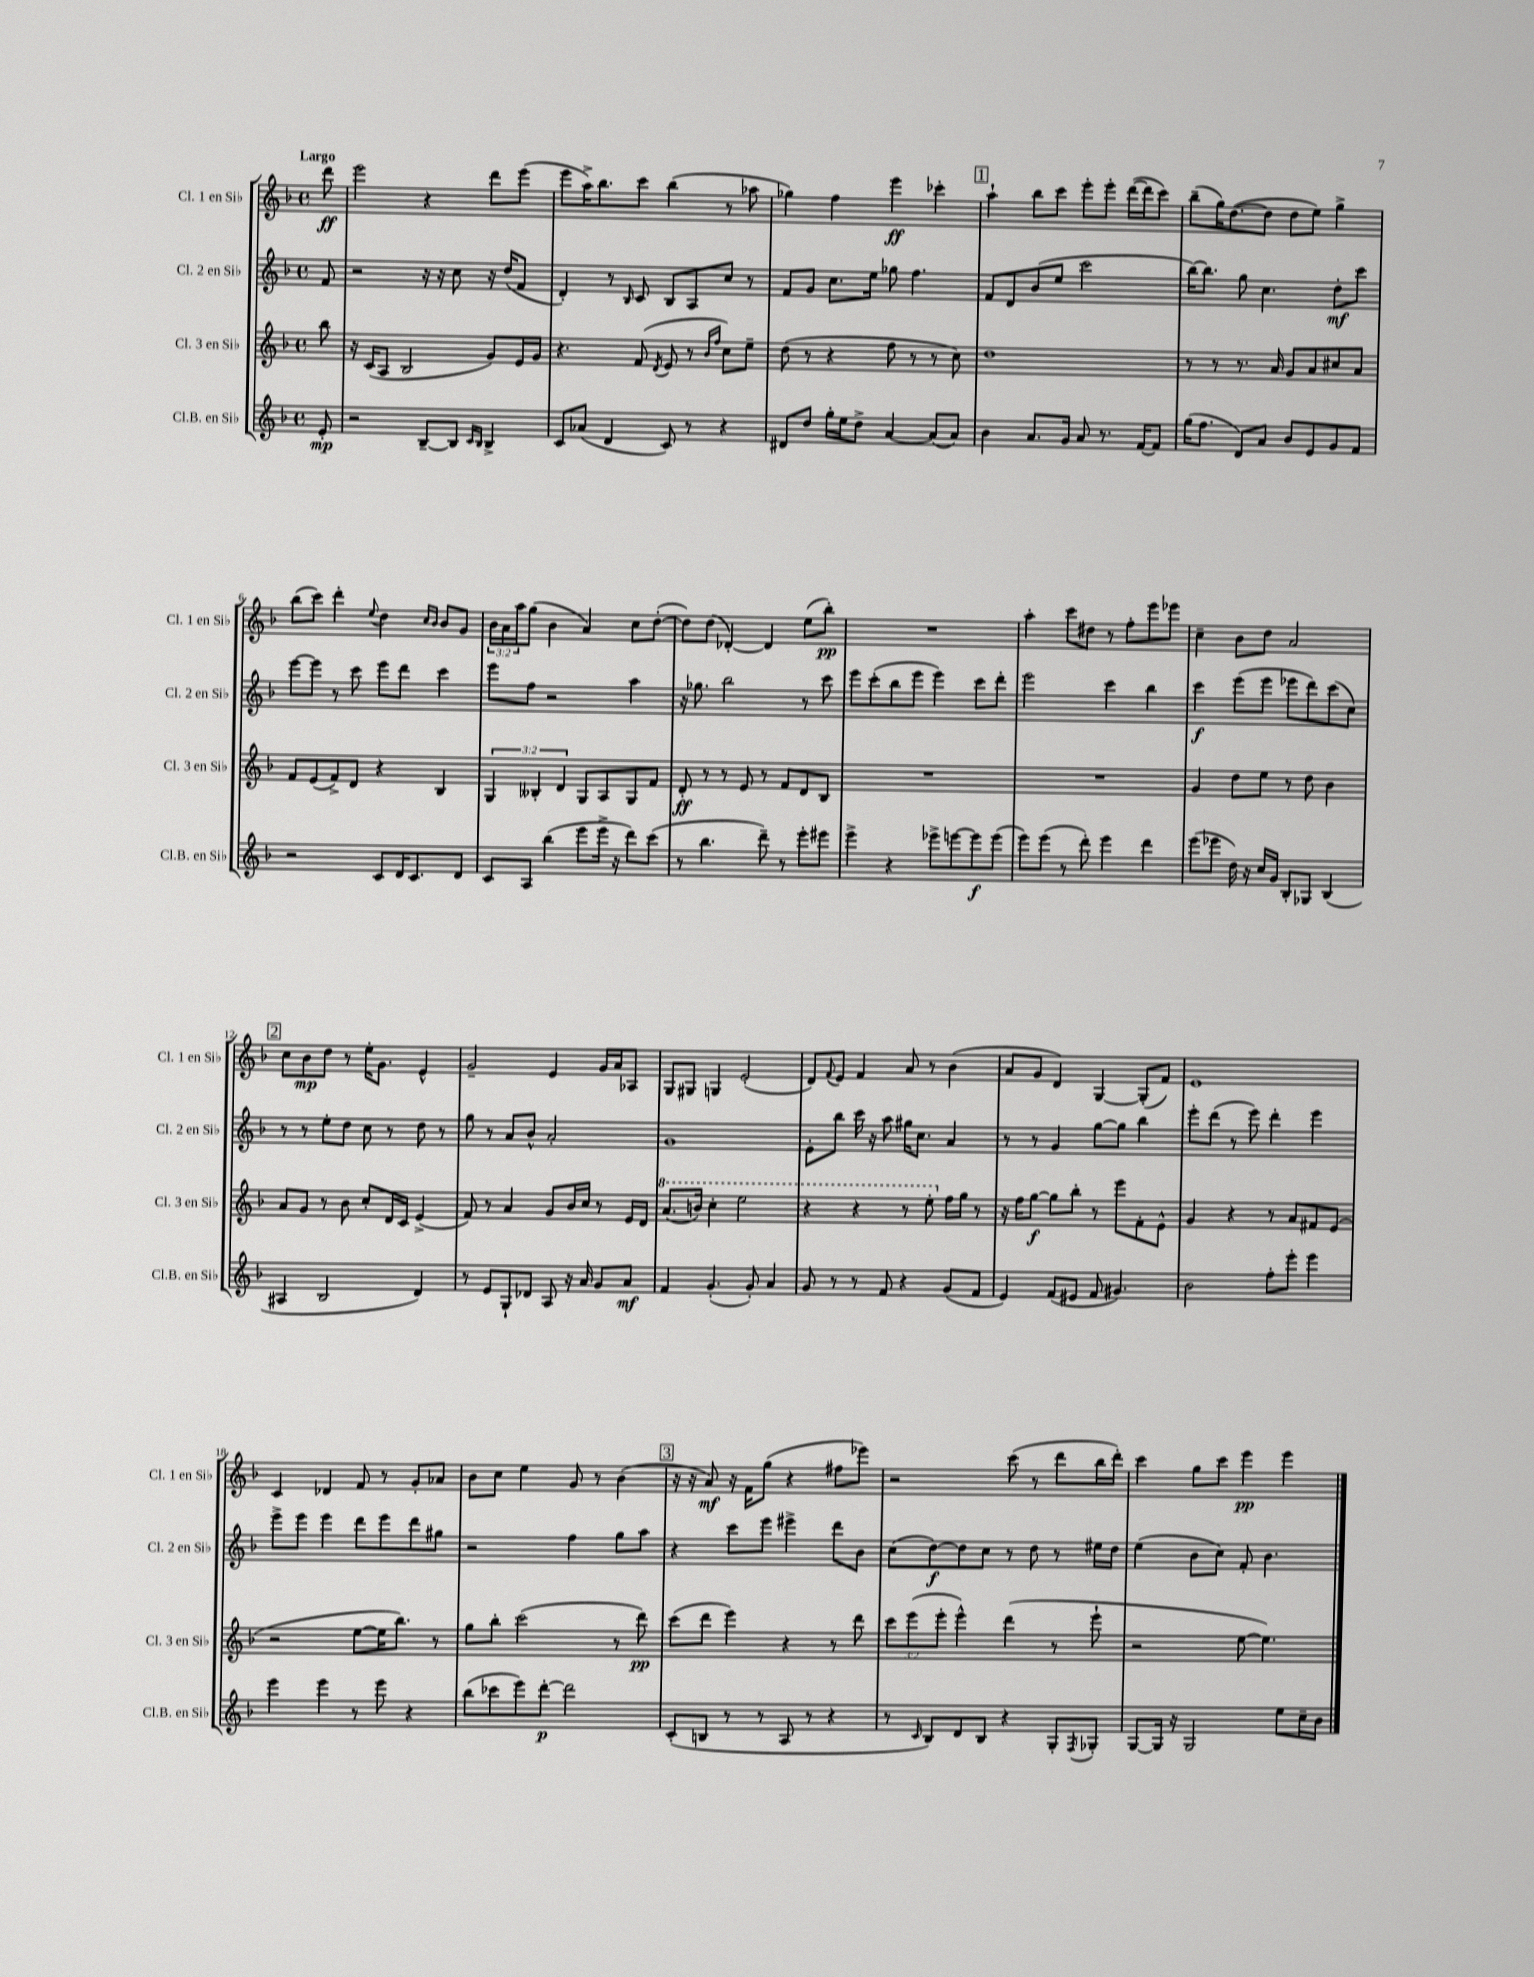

**kern	**kern	**kern	**kern
*staff4	*staff3	*staff2	*staff1
*clefG2	*clefG2	*clefG2	*clefG2
*k[b-]	*k[b-]	*k[b-]	*k[b-]
*M4/4	*M4/4	*M4/4	*M4/4
*met(c)	*met(c)	*met(c)	*met(c)
8e'/	8bb-\	8f/	8ddd\
=	=	=	=
2r	16r	2r	2eee\
.	(16c/LK	.	.
.	8A/J	.	.
.	2B-/	.	.
[8B-~/L	.	16r	4r
.	.	16r	.
8B-/]J	.	8cc\	.
16qqc/LL	.	.	.
16qqB-/JJ	.	.	.
4B-^/	8g/L)	16r	8ddd\L
.	.	(16dd/LK	.
.	16e/L	8f/J	(8eee\J
.	16g/JJ	.	.
=	=	=	=
8c/L	4.r	4d'/)	8eee\L
(8a-/J	.	.	16aa^\K)
.	.	.	8.bb-\
4d/	.	8r	.
.	.	16qqB-/	.
.	(8f/	8c/	8ccc\J
.	8qd/	.	.
8c/)	8e/	8B-/L	(4bb-\
8r	8r	8A/	.
.	16qqb-/LL	.	.
.	16qqff/JJ	.	.
4r	8cc\L)	8cc/J	8r
.	8ee~\J	8r	8aa-\
=	=	=	=
8d#/L	(8dd\	8f/L	4gg-\)
8dd/J	8r	8g/J	.
16gg'\LL	4r	8.cc\L	4ff\
16ee\J	.	.	.
8dd^\J	.	.	.
.	.	16ee\Jk	.
[4a/	8ff\	8gg-\	4eee\
.	8r	4.ff\	.
(8a/]L	8r	.	4ccc-'\
8a/J)	8cc\)	.	.
=	=	=	=
4b-\	1dd	8f/L	4aa`\
.	.	8d/	.
8.a/L	.	(8b-/	8bb-\L
.	.	8ee/J	8ccc\J
16g/Jk	.	.	.
8a/	.	2ccc\	8eee'\L
8.r	.	.	8eee'\J
.	.	.	([16ddd\LL
[16f/LK	.	.	16ddd\]J
8f/]J	.	.	8ccc\J)
=	=	=	=
(16gg\LK	8r	[16bb-\LK)	(8bb-~\L
8.ff\J	.	8.bb-\]J	.
.	8r	.	16gg\K)
.	.	.	([8.dd\
8d/L)	8.r	8gg\	.
8a/J	.	4.cc\	8dd\]J
.	16a/	.	.
8b-/L	8g/L	.	8dd\L
8e/	8a/	.	8ee\J)
8g/	8cc#/	8dd'\L	4gg^\
8f/J	8a/J	8ccc\J	.
=	=	=	=
2r	8f/L	[8eee\L	(8bb-\L
.	(8e/	8eee\]J	8ccc\J)
.	8f^/)	8r	4ddd'\
.	8d/J	8ccc\	.
.	.	.	8qqee/
8c/L	4r	8eee\L	4dd\
16d/K	.	8ddd\J	.
8.c/	.	.	.
.	.	.	16qqcc/LL
.	.	.	16qqb-/JJ
.	4B-/	4ccc\	8b-/L
8d/J	.	.	8g/J
=	=	=	=
8c/L	6G/	8eee\L	24b-\LL
.	.	.	24a\
.	.	.	24aa\J
8A/J	.	8ff\J	(8gg\J
.	6B--'/	.	.
(4bb-\	.	2r	4b-\
.	6d/	.	.
8eee\L	8G/L	.	4a/)
16eee^\Jk	8A/	.	.
16r	.	.	.
8ddd\L)	8G/	4aa\	8cc\L
(8ccc\J	8f/J	.	([8dd'\J
=	=	=	=
8r	8d'/	16r	8dd\]L)
.	.	8.gg-\	.
4.bb-\	8r	.	(8dd\J
.	8r	2bb-\	[4d-'/)
.	8e/	.	.
8ddd~\)	8r	.	4d-/]
8r	8f/L	.	.
8eee'\L	8d/	8r	(8ee\L
8eee#\J	8B-/J	8ccc\	8bb-'\J)
=	=	=	=
4eee^\	1r	8eee\L	1r
.	.	(8ccc'\	.
4r	.	8bb-\	.
.	.	8eee\J	.
8eee-^\L	.	4eee\)	.
[8eee\	.	.	.
8eee\]	.	8ccc\L	.
(8eee\J	.	8ddd'\J	.
=	=	=	=
8eee\L)	1r	2eee\	4aa'\
(8eee\J	.	.	.
8r	.	.	8ccc\L
8ddd'\)	.	.	8dd#\J
4eee\	.	4ccc\	8r
.	.	.	8ff'\L
4ddd\	.	4bb-\	8eee\
.	.	.	8eee-\J
=	=	=	=
(8eee\L	4g/	4ccc\	4cc~\
8eee-\J	.	.	.
16dd\)	8dd\L	(8eee\L	8b-\L
16r	.	.	.
16cc/LL	8ee\J	8eee\J	8dd\J
16g/JJ	.	.	.
8B-'/L	8r	8eee-\L	2a/
8G-/J	8dd\	8ddd\)	.
(4B-/	4b-\	(8ccc\	.
.	.	8cc\J)	.
=	=	=	=
4A#/	8a/L	8r	8cc\L
.	8g/J	8r	8b-\
2B-/	8r	8ee'\L	8dd\J
.	8b-\	8dd\J	8r
.	8cc'/L	8cc\	16ee'\LK
.	.	.	8.g\J
.	16d/L	8r	.
.	16c/JJ	.	.
4d/)	(4e^/	8dd\	4e^^/
.	.	8r	.
=	=	=	=
8r	8f/)	8gg\	2g~/
8e/L	8r	8r	.
8G`/	4a/	8a/L	.
8d-/J	.	8b-^^/J	.
8A/	8g/L	2a'/	4e/
16r	16b-/L	.	.
16a/	16cc/JJ	.	.
8g/L	8r	.	16g/LL
.	.	.	16a/J
8a/J	16e/LL	.	8A-/J
.	16d/JJ	.	.
=	=	=	=
4f/	(8.aa/L	1g	8G/L
.	.	.	8G#/J
.	16bb/Jk)	.	.
(4.g'/	4ccc'\	.	4G/
.	2eee\	.	(2e'/
8g'/)	.	.	.
4a/	.	.	.
=	=	=	=
8g/	4r	8e'\L	8d/L)
.	.	.	8qqf/
8r	.	8bb-\J	8e/J
8r	4r	16ccc\	4f/
.	.	16r	.
8f/	.	8aa\	.
4r	8r	16gg#\LK	8a/
.	.	8.cc\J	.
.	8eee'\	.	8r
(8g/L	16ff\LL	4a/	(4b-\
.	16gg\JJ	.	.
8f/J	8r	.	.
=	=	=	=
4e/)	16r	8r	8a/L
.	16ff\LK	.	.
.	[8gg\J	8r	8g/J
(8f/L	8gg\]L	4g/	4d/)
8e#/J	8bb-'\J	.	.
8f/	8r	[8gg\L	[4G/
4.g#/)	8eee\L	8gg\]J	.
.	8f'\	4bb-\	(8G'/]L
.	8e^^\J	.	8f/J)
=	=	=	=
2b-\	4g/	8eee'\L	1e
.	.	(8ddd\J	.
.	4r	8r	.
.	.	8eee\)	.
8ff'\L	8r	4ddd'\	.
8eee'\J	8a/L	.	.
4eee\	8f#/	4eee\	.
.	(8e/J	.	.
=	=	=	=
4eee\	2r	8eee^\L	4c/
.	.	8eee\J	.
4eee\	.	4eee\	4d-/
8r	[8ee\L	8ddd\L	8f/
8eee\	16ee\]K	8eee\	8r
.	8.bb-\J)	.	.
4r	.	8ddd\	8g'/L
.	8r	8gg#\J	8a-/J
=	=	=	=
(8bb-\L	8gg\L	2r	8b-\L
8ccc-\	8bb-'\J	.	8cc\J
8eee\)	(2ccc\	.	4ee\
[8ddd'\J	.	.	.
2ddd\]	.	4ff\	8g/
.	.	.	8r
.	8r	8gg\L	(4b-\
.	8ddd\)	8aa\J	.
=	=	=	=
(8c'/L	(8ccc\L	4r	16r
.	.	.	16r
8B/J	8ddd\J	.	8a/)
8r	4eee\)	8ccc\L	16r
.	.	.	16f\LK
8r	.	8eee\J	(8gg\J
8A/	4r	4eee#^\	4r
8r	.	.	.
4r	8r	8ddd\L	8ff#\L
.	8ddd\	8b-\J	8eee-\J)
=	=	=	=
8r	12ccc\L	(8cc\L	2r
.	(12eee\	.	.
16qqc/	.	.	.
8B-/L)	.	[8dd\)	.
.	12eee'\J	.	.
8d/	4eee^^\)	8dd\]	.
8B-/J	.	8cc\J	.
4r	(4ddd\	8r	(8ccc\
.	.	8dd\	8r
8G'/L	8r	8r	8ddd\L
8qF/	.	.	.
8G-'/J	8eee`\	16ee#\LL	16bb-\L
.	.	16dd\JJ	16ddd'\JJ)
=	=	=	=
[8G/L	2r	(4ee\	4ccc\
16G/]Jk	.	.	.
16r	.	.	.
2G/	.	8b-\L	8gg\L
.	.	8cc\J)	8ccc\J
.	[8ee\	8f'/	4eee\
.	4.ee\])	4.b-\	.
8ee\L	.	.	4eee\
16cc~\L	.	.	.
16b-\JJ	.	.	.
==	==	==	==
*-	*-	*-	*-
